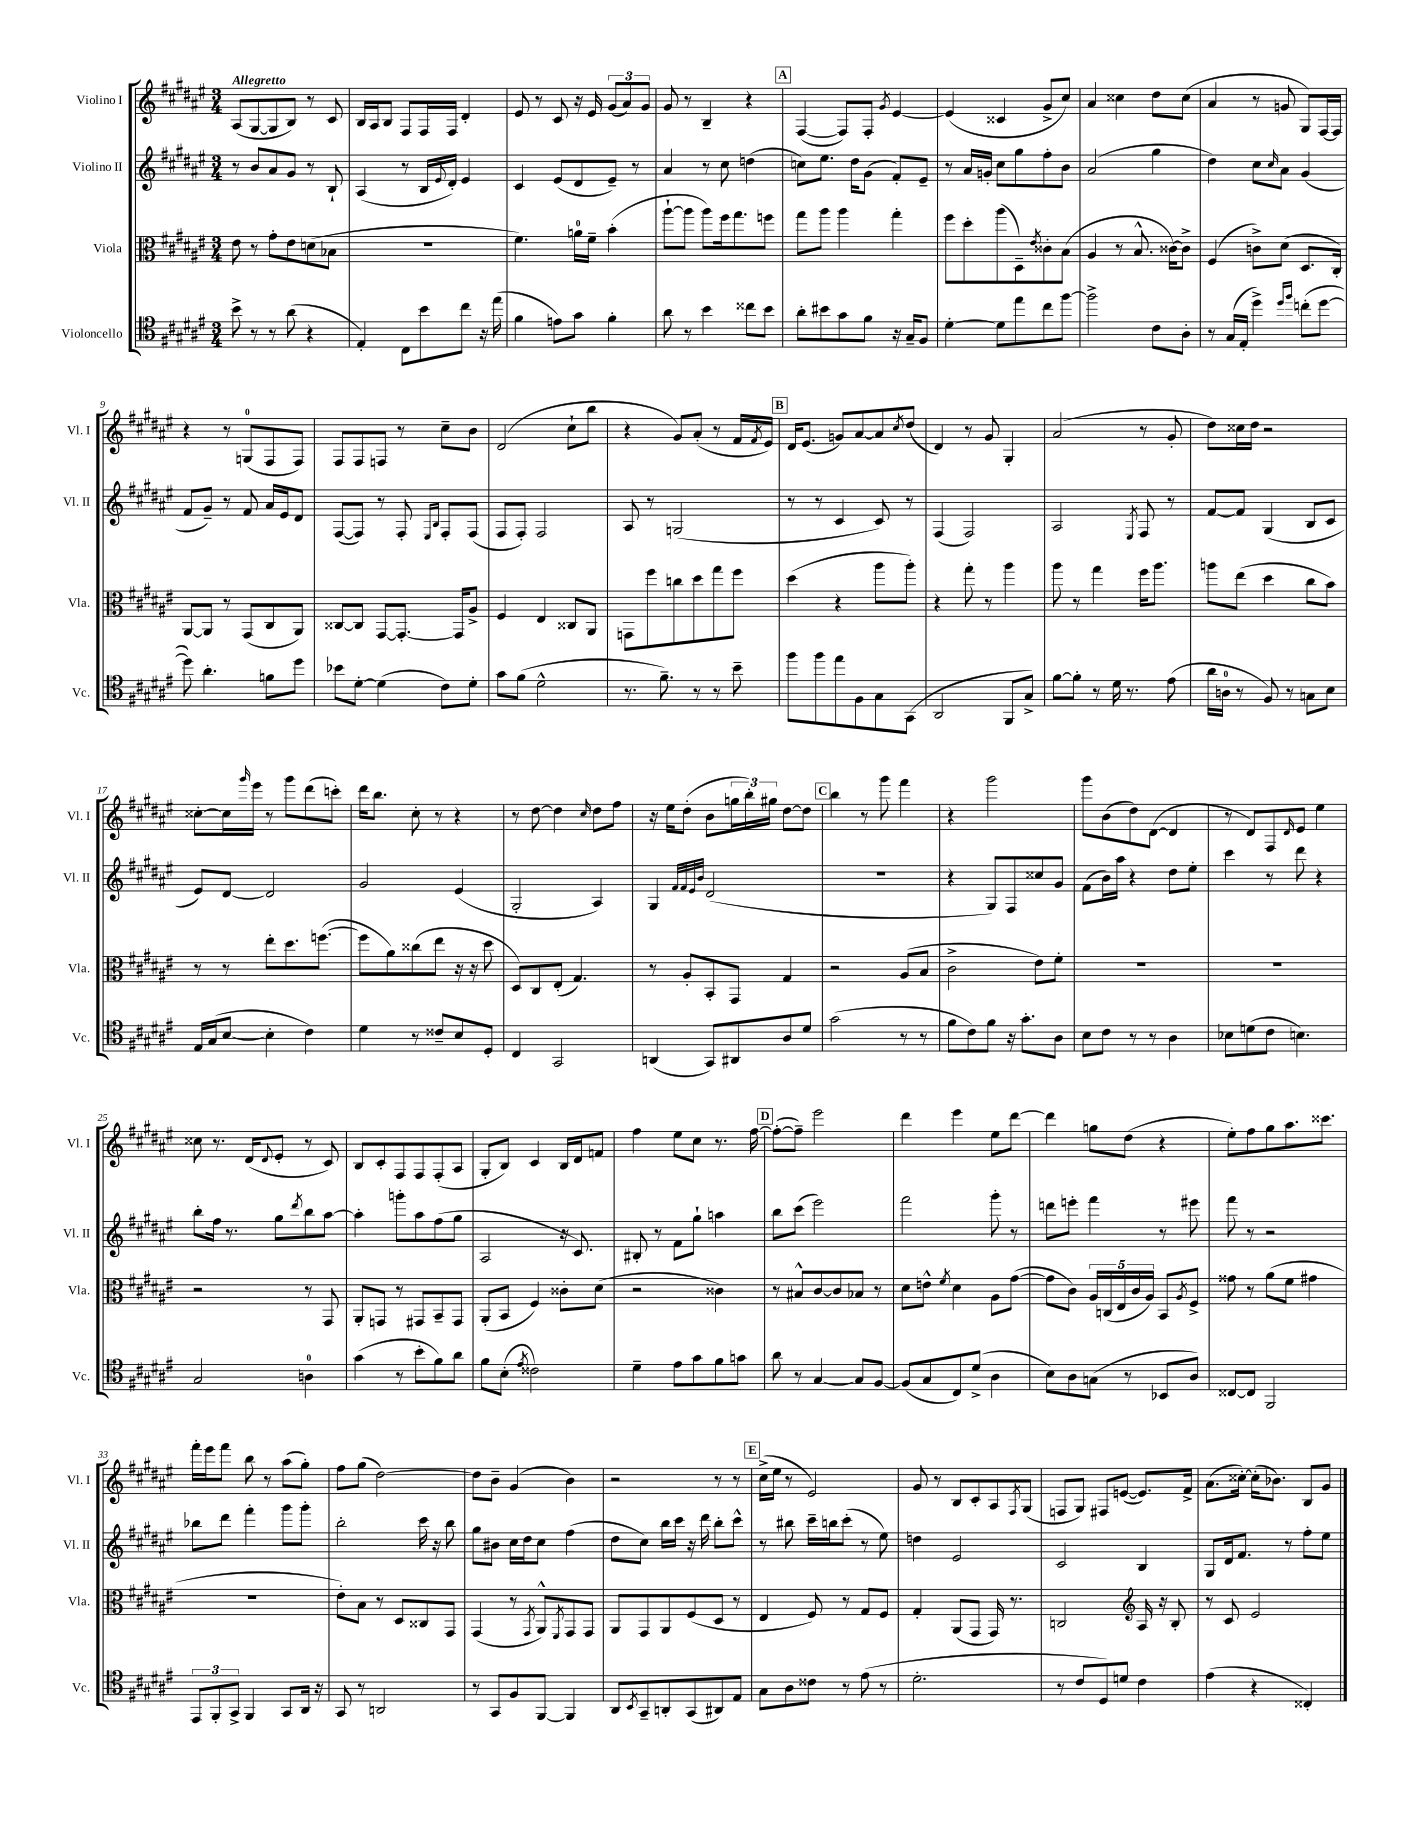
<<
\new StaffGroup <<
\new Staff = "s0" \with { instrumentName = "Violino I" shortInstrumentName = "Vl. I" } {
    \clef treble \key fis \major \numericTimeSignature \time 3/4 \tempo "Allegretto"
    ais8( gis8~ gis8 b8) r8 cis'8 |
    b16 ais16 b8 fis8 fis16 fis16 dis'4-. |
    eis'8 r8 cis'8 r16 eis'16 \tuplet 3/2 { gis'8( ais'8) gis'8 } |
    gis'8 r8 b4-- r4 |
    \mark \markup { \box "A" } fis4~( fis8) fis8-. \acciaccatura { gis'8 } eis'4~ |
    eis'4( cisis'4 gis'8-> cis''8) |
    ais'4 cisis''4 dis''8 cisis''8( |
    ais'4 r8 g'8 gis8) fis16~ fis16 |
    r4 r8 g8-0( fis8 fis8) |
    fis8 fis8 f8 r8 cis''8-- b'8 |
    dis'2( cis''8-! b''8 |
    r4 gis'8) ais'8-.( r8 fis'16 \acciaccatura { fis'8 } eis'16) |
    \mark \markup { \box "B" } dis'16 eis'8.( g'8) ais'8~ ais'8 \acciaccatura { cis''8 } dis''8( |
    dis'4) r8 gis'8 gis4-. |
    ais'2( r8 gis'8-. |
    dis''8) cisis''16 dis''16 r2 |
    cisis''8~-. cisis''16 \grace { gis'''16 } eis'''16 r8 gis'''8 dis'''8( c'''8-.) |
    dis'''16 b''8. cis''8-. r8 r4 |
    r8 dis''8~ dis''4 \grace { cis''16 } dis''8 fis''8 |
    r16 eis''16 dis''8-.( b'8 \tuplet 3/2 { g''16 b''16-.) gis''16 } dis''8~ dis''8 |
    \mark \markup { \box "C" } b''4 r8 gis'''8 fis'''4 |
    r4 gis'''2 |
    gis'''8 b'8( dis''8) dis'8~( dis'4 |
    r8 dis'8) fis8 \grace { dis'16 } eis'8 eis''4 |
    cisis''8 r8. dis'16( \appoggiatura { dis'8 } eis'8-. r8 cis'8) |
    b8 cis'8-. fis8 fis8 fis8-.( ais8 |
    gis8-. b8) cis'4 b16 dis'16 f'8 |
    fis''4 eis''8 cis''8 r8. fis''16~ |
    \mark \markup { \box "D" } fis''8~-.( fis''8--) eis'''2 |
    dis'''4 eis'''4 eis''8 dis'''8~ |
    dis'''4 g''8 dis''8( r4 |
    eis''8-.) fis''8 gis''8 ais''8. cisis'''8. |
    fis'''16-. eis'''16 fis'''8 b''8 r8 ais''8( gis''8-.) |
    fis''8 gis''8( dis''2~) |
    dis''8 b'8-- gis'4( b'4) |
    r2 r8 r8 |
    \mark \markup { \box "E" } cis''16->( eis''16 r8 eis'2) |
    gis'8 r8 b8 cis'8-. ais8 \acciaccatura { fis8 } gis8( |
    f8 gis8) fis8 e'8~( e'8.) fis'16-> |
    ais'8.( cisis''16~-.) cisis''16-.( bes'8.) b8 gis'8 \bar "|." |
}
\new Staff = "s1" \with { instrumentName = "Violino II" shortInstrumentName = "Vl. II" } {
    \clef treble \key fis \major \numericTimeSignature \time 3/4
    r8 b'8 ais'8 gis'8 r8 b8-! |
    ais4( r8 b16 \appoggiatura { eis'8 } dis'16-.) eis'4 |
    cis'4 eis'8( dis'8 eis'8--) r8 |
    ais'4 r8 cis''8 d''4( |
    \mark \markup { \box "A" } c''8) eis''8. dis''16 gis'8( fis'8-.) eis'8-- |
    r8 ais'16 g'16-. cis''8 gis''8 fis''8-. b'8 |
    ais'2( gis''4 |
    dis''4) cis''8 \grace { cis''16 } ais'8 gis'4( |
    fis'8 gis'8--) r8 fis'8 ais'16 eis'16 dis'8 |
    fis8~( fis8) r8 fis8-. \grace { eis16 b16 } fis8-. fis8( |
    fis8 fis8-.) fis2 |
    ais8 r8 g2( |
    \mark \markup { \box "B" } r8 r8 cis'4 cis'8) r8 |
    fis4( fis2) |
    ais2 \acciaccatura { eis8 } fis8 r8 |
    fis'8~ fis'8 gis4( b8 cis'8 |
    eis'8) dis'8~ dis'2 |
    gis'2 eis'4( |
    gis2-. ais4) |
    gis4 \grace { fis'32 fis'32 eis'32 b'32 } dis'2( |
    \mark \markup { \box "C" } R2. |
    r4 gis8) fis8 cisis''8 gis'8 |
    fis'8( b'16) ais''16 r4 dis''8 eis''8-. |
    cis'''4 r8 dis'''8 r4 |
    b''8-. fis''16 r8. gis''8 \acciaccatura { dis'''8 } b''8 ais''8~ |
    ais''4-. g'''8-. ais''8 fis''8( gis''8 |
    ais2 r16 cis'8.) |
    bis8-. r8 fis'8 gis''8-! a''4 |
    \mark \markup { \box "D" } b''8 cis'''8( eis'''2) |
    fis'''2 gis'''8-. r8 |
    d'''8 e'''8-. fis'''4 r8 eis'''8 |
    fis'''8 r8 r2 |
    bes''8 dis'''8 fis'''4-. gis'''8 gis'''8-. |
    b''2-. cis'''16 r16 b''8 |
    gis''8 bis'8 cis''16 dis''16 cis''8 fis''4( |
    dis''8 cis''8) b''16 cis'''16 r16 dis'''16 b''8-. cis'''8-^ |
    \mark \markup { \box "E" } r8 bis''8 cis'''16-- b''16 cis'''8-.( r8 eis''8) |
    d''4 eis'2 |
    cis'2 b4 |
    gis8 dis'16 fis'8. r8 fis''8-. eis''8 \bar "|." |
}
\new Staff = "s2" \with { instrumentName = "Viola" shortInstrumentName = "Vla." } {
    \clef alto \key fis \major \numericTimeSignature \time 3/4
    eis'8 r8 gis'8-. eis'8 d'8( bes8 |
    R2. |
    fis'4.) a'16-0 fis'16-- b'4-.( |
    ais''8~-! ais''8 ais''8) fis''16 gis''8. f''8 |
    \mark \markup { \box "A" } gis''8 ais''8 ais''4 gis''4-. |
    fis''8 dis''8-. ais''8( dis8--) \acciaccatura { eis'8 } cisis'8-. b8( |
    ais4 r8 b8.-^ cisis'16~) cisis'8-> |
    fis4( c'8->) dis'8( dis8. cis16-.) |
    ais,8~ ais,8 r8 gis,8( cis8 ais,8) |
    cisis8~ cisis8 gis,8~ gis,8.~-. gis,16 ais8-> |
    fis4 eis4 cisis8 ais,8 |
    g,8 fis''8 c''8 dis''8 gis''8 fis''8 |
    \mark \markup { \box "B" } dis''4( r4 ais''8 ais''8-.) |
    r4 gis''8-. r8 ais''4 |
    ais''8 r8 gis''4 fis''16 ais''8. |
    a''8 eis''8( dis''4 cis''8 b'8) |
    r8 r8 eis''8-. dis''8. f''8.~( |
    f''8 ais'8) cisis''8( eis''8 r16 r16 dis''8 |
    dis8) cis8 eis8-.( gis4.) |
    r8 ais8-. b,8-. gis,8 gis4 |
    \mark \markup { \box "C" } r2 ais8( b8 |
    cis'2-> eis'8) fis'8-. |
    R2. |
    R2. |
    r2 r8 gis,8 |
    ais,8-. g,8 r8 gis,8 b,8-- gis,8 |
    ais,8-.( b,8 fis4) cisis'8-. dis'8( |
    r2 cisis'4) |
    \mark \markup { \box "D" } r8 bis8-^ cis'8~ cis'8 bes8 r8 |
    dis'8 e'8-^ \acciaccatura { fis'8 } dis'4 ais8 gis'8~( |
    gis'8 cis'8) \tuplet 5/4 { ais16 c16( eis16 cis'16 ais16) } b,8 \acciaccatura { ais8 } fis8-> |
    gisis'8 r8 ais'8( fis'8 gis'4 |
    R2. |
    eis'8-.) b8 r8 dis8 cisis8 gis,8 |
    gis,4( r8 \acciaccatura { gis,8 } ais,8-^) \acciaccatura { fis,8 } gis,8 gis,8 |
    ais,8 gis,8 ais,8 fis8( dis8 r8 |
    \mark \markup { \box "E" } eis4 fis8) r8 gis8 fis8 |
    gis4-. ais,8( gis,8 gis,16) r8. |
    c2 \clef treble ais16 r16 b8-. |
    r8 cis'8 eis'2 \bar "|." |
}
\new Staff = "s3" \with { instrumentName = "Violoncello" shortInstrumentName = "Vc." } {
    \clef tenor \key fis \major \numericTimeSignature \time 3/4
    b'8-> r8 r8 ais'8( r4 |
    eis4-.) cis8 b'8 cis''8 r16 eis''16( |
    fis'4 e'8) gis'8 fis'4-. |
    ais'8 r8 b'4 cisis''8 b'8 |
    \mark \markup { \box "A" } ais'8-. bis'8 gis'8 fis'8 r16 gis16-- fis8 |
    dis'4~-. dis'8 eis''8 cis''8 fis''8~ |
    fis''2-> cis'8 ais8-. |
    r8 gis16( eis16-. dis''4->) \grace { dis''16 fis''16 } c''8-.( dis''8~ |
    dis''8) ais'4.-. f'8 dis''8 |
    bes'8 dis'8~-. dis'4( cis'8) dis'8-. |
    gis'8 fis'8( dis'2-^ |
    r8. fis'8.--) r8 r8 b'8-- |
    \mark \markup { \box "B" } fis''8 fis''8 eis''8 fis8 gis8 gis,8( |
    ais,2 fis,8 gis8->) |
    fis'8~ fis'8-. r8 dis'16 r8. eis'8( |
    ais'16 a16-0 r8 fis8) r8 g8 b8 |
    eis16 gis16( b8~ b4-. cis'4) |
    dis'4 r8 cisis'8-- b8 dis8-. |
    cis4 gis,2 |
    a,4( gis,8) ais,8 ais8 dis'8 |
    \mark \markup { \box "C" } gis'2( r8 r8 |
    fis'8 cis'8) fis'8 r16 gis'8.-. ais8 |
    b8 cis'8 r8 r8 ais4 |
    bes8 d'8( cis'8 b4.) |
    gis2 a4-0 |
    gis'4( r8 b'8-. fis'8) ais'8 |
    fis'8 b8-.( \acciaccatura { eis'8 } cisis'2) |
    dis'4-- eis'8 gis'8 fis'8 g'8 |
    \mark \markup { \box "D" } ais'8 r8 gis4~ gis8 fis8~ |
    fis8( gis8 cis8) dis'8->( ais4 |
    b8) ais8 g8( r8 bes,8 ais8) |
    cisis8~ cisis8 fis,2 |
    \tuplet 3/2 { eis,8 fis,8-. gis,8-> } fis,4 gis,8 ais,16 r16 |
    gis,8 r8 a,2 |
    r8 gis,8 fis8 fis,8~ fis,4 |
    ais,8 \acciaccatura { b,8 } gis,8-- a,8-. gis,8( ais,8) eis8 |
    \mark \markup { \box "E" } gis8 ais8 cisis'8 r8 eis'8( r8 |
    dis'2.-. |
    r8 cis'8 dis8) d'8 cis'4 |
    eis'4( r4 cisis4-.) \bar "|." |
}
>>
>>
